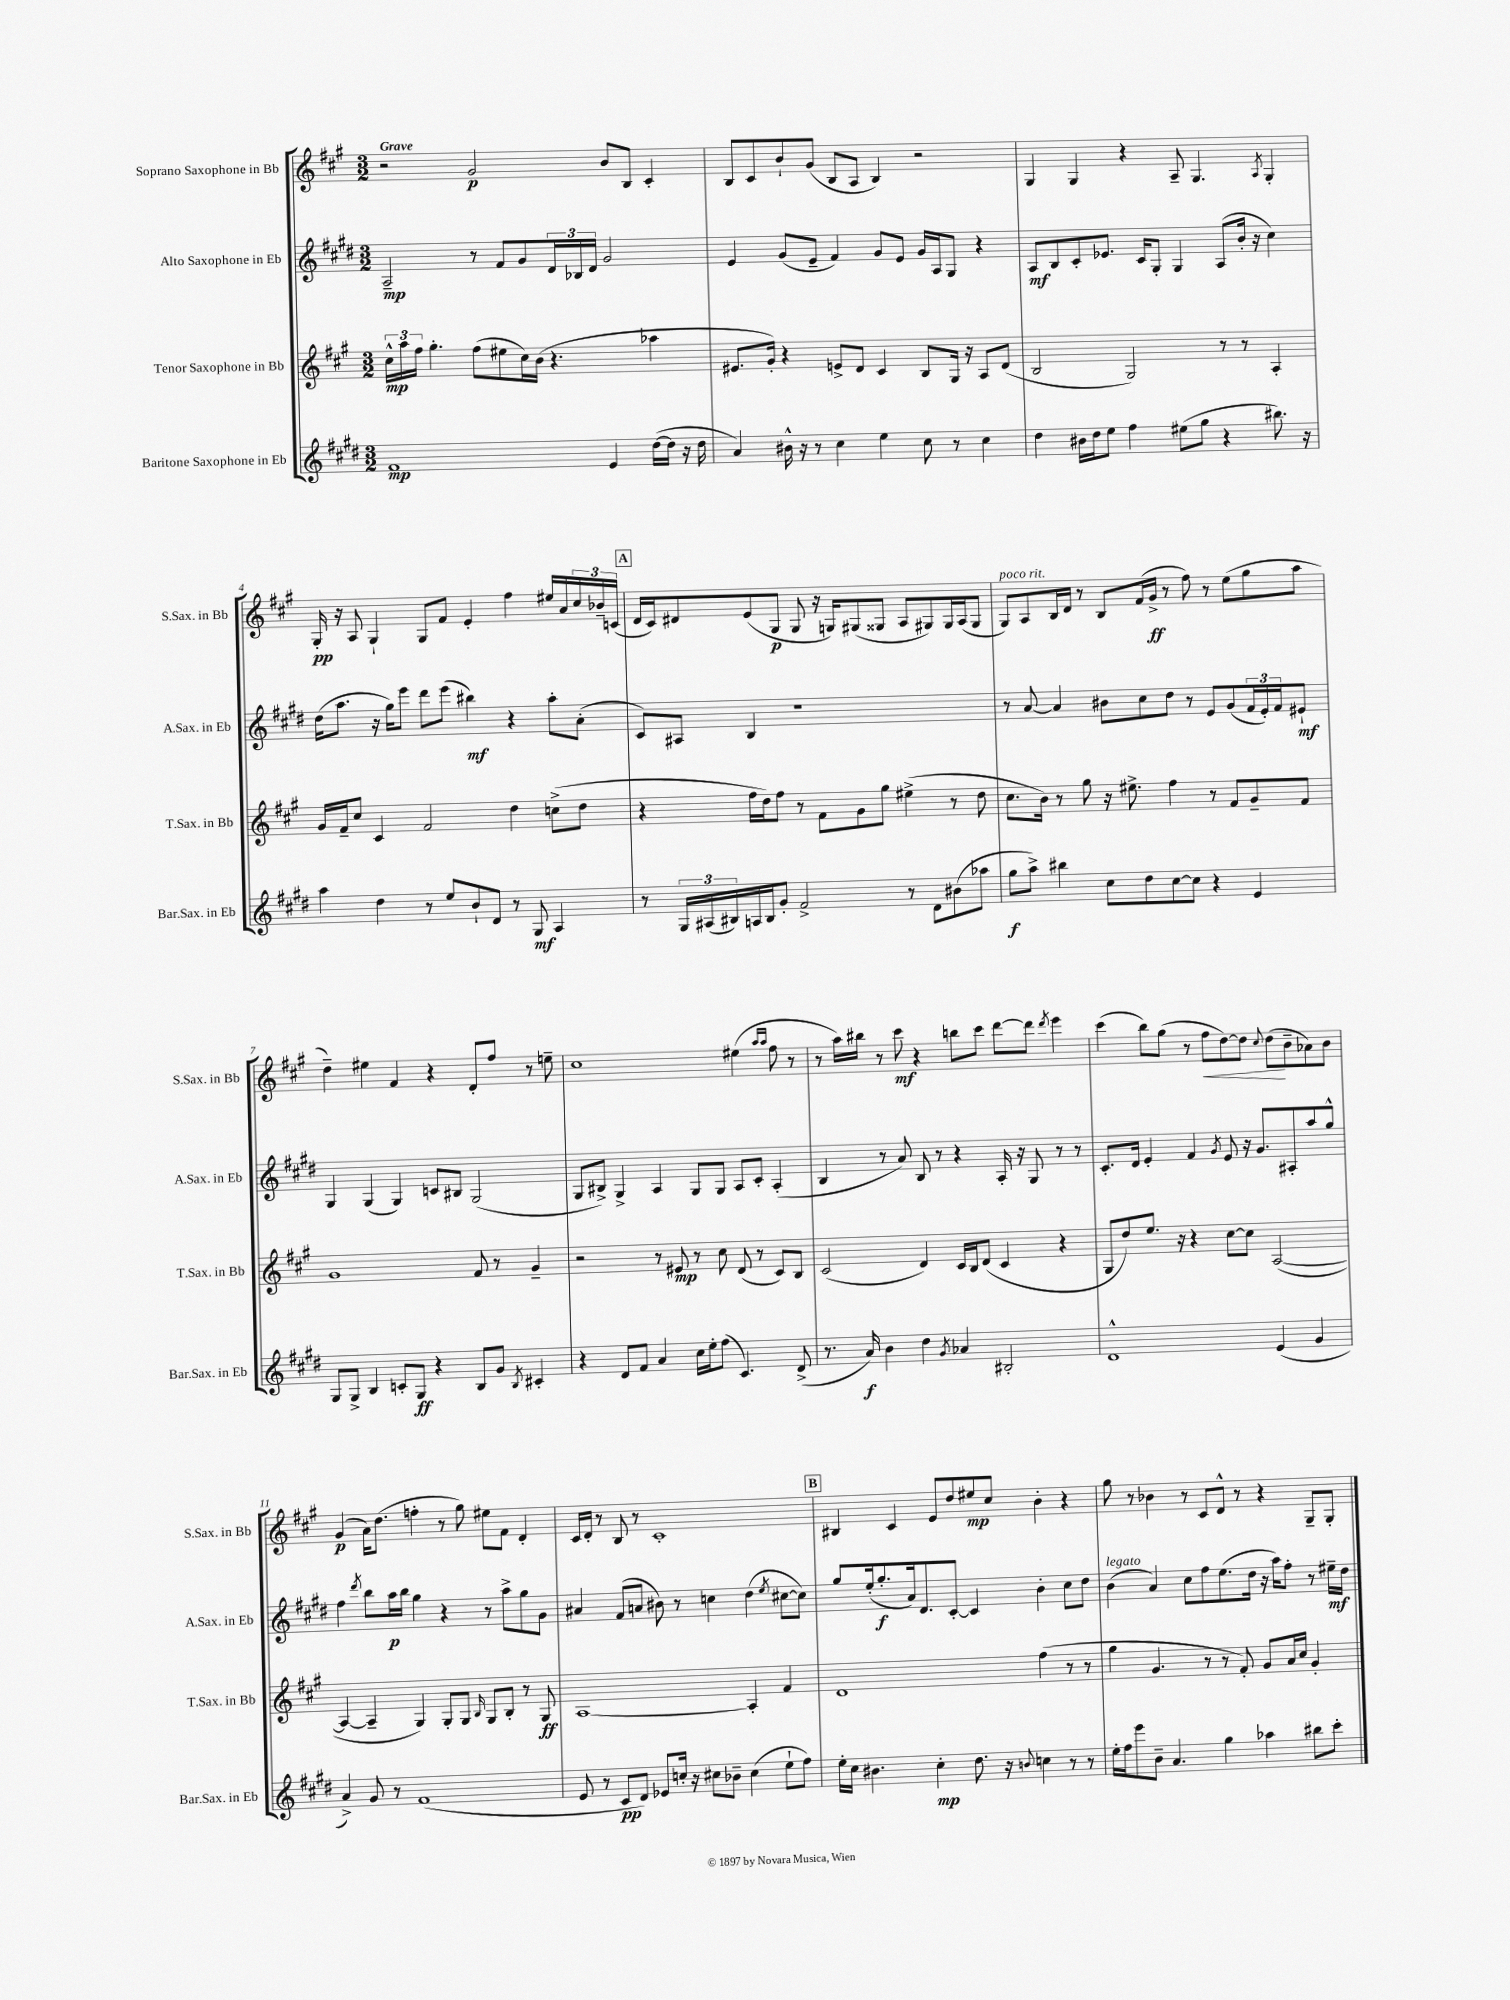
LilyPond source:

<<
\new StaffGroup <<
\new Staff = "s0" \with { instrumentName = "Soprano Saxophone in Bb" shortInstrumentName = "S.Sax. in Bb" } {
    \clef treble \key a \major \numericTimeSignature \time 3/2 \tempo "Grave"
    r2 gis'2\p b'8 b8 cis'4-. |
    b8 cis'8 b'8-! gis'8( b8 a8 b4) r2 |
    gis4 gis4 r4 a8-- gis4. \acciaccatura { a8 } gis4-. |
    gis16-.\pp r16 a8 gis4-! gis8 fis'8 e'4-. fis''4 eis''16 a'16 \tuplet 3/2 { cis''16 bes'16-- c'16( } |
    \mark \markup { \box "A" } d'16 cis'16) dis'8 e'8( gis8\p gis8 r16 g16) gis8( gisis8 a8 gis8) gis16 a16( gis8 |
    gis8^\markup { \italic "poco rit." }) a8 b16 d'16 r8 b8 fis'16( gis'16->\ff r8 fis''8) r8 e''8( gis''8 a''8 |
    d''4--) eis''4 fis'4 r4 d'8-. fis''8 r8 e''8-- |
    cis''1 eis''4( \grace { a''16 a''16 } fis''8 r8 |
    r8 a''16) bis''16 r8 cis'''8\mf r4 b''8 cis'''8 d'''8~ d'''8 \acciaccatura { d'''8 } e'''4 |
    cis'''4( b''8) gis''8( r8 fis''8\< d''8~) d''8 \appoggiatura { cis''8 } d''8\!( b'8-- aes'8) b'8 |
    gis'4\p( a'16) d''8.( f''4-. r8 gis''8) eis''8 fis'8 d'4-. |
    cis'16 d'16-. r8 b8 r8 cis'1-. |
    \mark \markup { \box "B" } bis4 cis'4 e'8 d''8 eis''8\mp cis''8 b'4-. r4 |
    gis''8 r8 bes'4 r8 cis'8 d'8-^ r8 r4 gis8-- gis8-. \bar "|." |
}
\new Staff = "s1" \with { instrumentName = "Alto Saxophone in Eb" shortInstrumentName = "A.Sax. in Eb" } {
    \clef treble \key e \major \numericTimeSignature \time 3/2
    a2--\mp r8 fis'8 gis'8 \tuplet 3/2 { dis'16 bes16 dis'16 } gis'2 |
    e'4 gis'8( e'8-- fis'4) gis'8 e'8 gis'16 a16 gis8 r4 |
    a8\mf b8 cis'8-. ees'8. cis'16 gis8-. gis4 a8( b'16-. r16 cis''4) |
    dis''16( a''8. r16 gis''16) e'''8 dis'''8 e'''8( bis''4\mf) r4 a''8-. a'8-.( |
    \mark \markup { \box "A" } cis'8) ais8 b4 r1 |
    r8 a'8~ a'4 bis'8 cis''8 dis''8 r8 e'8 gis'8( \tuplet 3/2 { fis'16 e'16-.) fis'16 } eis'8-!\mf |
    gis4 gis4( gis4) c'8 bis8 gis2( |
    gis8 bis8->) gis4-> a4 gis8 gis8 a8 cis'8-. a4-.( |
    b4 r8 a'8) b8 r8 r4 a16-. r16 gis8 r8 r8 |
    cis'8.-. dis'16 e'4-. fis'4 \acciaccatura { gis'8 } e'8 r16 gis'8. ais8-. a''8 gis''8-^ |
    fis''4 \acciaccatura { dis'''8 } b''8 a''16\p b''16 gis''4 r4 r8 a''8-> gis''8 gis'8 |
    ais'4 fis'8( a'8 bis'8) r8 c''4 dis''4( \acciaccatura { e''8 } cis''8~ cis''8) |
    \mark \markup { \box "B" } gis''8 e''16-.( gis''8.-.\f a'16) dis'8. cis'8~-. cis'4 b'4-. cis''8 dis''8 |
    b'4^\markup { \italic "legato" }( a'4) cis''8 fis''8 e''8.( dis''16 r16 a''16) fis''8-. r8 eis''16--\mf dis''16 \bar "|." |
}
\new Staff = "s2" \with { instrumentName = "Tenor Saxophone in Bb" shortInstrumentName = "T.Sax. in Bb" } {
    \clef treble \key a \major \numericTimeSignature \time 3/2
    \tuplet 3/2 { cis''16-^\mp a''16 fis''16 } gis''4.-. fis''8( eis''8 cis''16) b'16( r4. aes''4 |
    eis'8. gis'16-.) r4 e'8-> d'8 cis'4 b8 gis16 r16 a8 d'8( |
    b2 gis2) r8 r8 a4-. |
    gis'16 fis'16-- cis''8 cis'4 fis'2 d''4 c''8->( d''8 |
    \mark \markup { \box "A" } r4 fis''16 d''16) fis''8 r8 fis'8 gis'8 gis''8 eis''4->( r8 d''8 |
    cis''8. b'16) r8 gis''8 r16 eis''8.-> fis''4 r8 fis'8 gis'8-- fis'8 |
    gis'1 fis'8 r8 gis'4-- |
    r2 r8 eis'8\mp r8 cis''8 d'8( r8 cis'8) b8 |
    cis'2( d'4) cis'16 b16 d'8( cis'4 r4 |
    gis8 d''8) e''8. r16 r4 cis''8~ cis''8 a2~( |
    a4~ a4-- gis4) gis8-. gis8 \grace { b16 } gis8 b8-. r8 gis8\ff |
    a1~ a4-. fis'4 |
    \mark \markup { \box "B" } d'1 fis''4( r8 r8 |
    gis''4 gis'4. r8 r8 fis'8-.) gis'8 a'16 cis''16 gis'4-. \bar "|." |
}
\new Staff = "s3" \with { instrumentName = "Baritone Saxophone in Eb" shortInstrumentName = "Bar.Sax. in Eb" } {
    \clef treble \key e \major \numericTimeSignature \time 3/2
    fis'1\mp e'4 dis''16~( dis''16 r16 dis''16 |
    a'4) bis'16-^ r16 r8 cis''4 e''4 cis''8 r8 cis''4 |
    dis''4 bis'16 dis''16 e''8 fis''4 eis''8( gis''8 r4 bis''8.) r16 |
    a''4 dis''4 r8 e''8 b'8-! dis'8 r8 gis8\mf a4 |
    \mark \markup { \box "A" } r8 \tuplet 3/2 { gis16 ais16( bis16) } a16 bis16 gis'8-. fis'2-> r8 dis'8 bis'8( aes''8 |
    gis''8\f a''8->) bis''4 cis''8 dis''8 cis''8~ cis''8 r4 e'4 |
    gis8 gis8-> b4 c'8-. gis8\ff r4 b8 gis'8 \acciaccatura { b8 } cis'4-. |
    r4 dis'8 fis'8 a'4 cis''16 e''16-. fis''8( cis'4.) dis'8->( |
    r8. a'16\f) b'4 dis''4 \acciaccatura { gis'8 } aes'4 bis2-. |
    dis'1-^ e'4( gis'4 |
    a'4->) gis'8 r8 fis'1( |
    e'8 r8 cis'8\pp dis'8) ees'8 c''16-. r16 cis''8 bes'8-- cis''4( e''8-! fis''8) |
    \mark \markup { \box "B" } e''16-. cis''16 bis'4. cis''4-.\mp dis''8. r16 \appoggiatura { b'8 } c''4 r8 r8 |
    e''16-. fis''16 e'''8 b'8-- a'4. gis''4 aes''4 bis''8 cis'''8-. \bar "|." |
}
>>
>>
